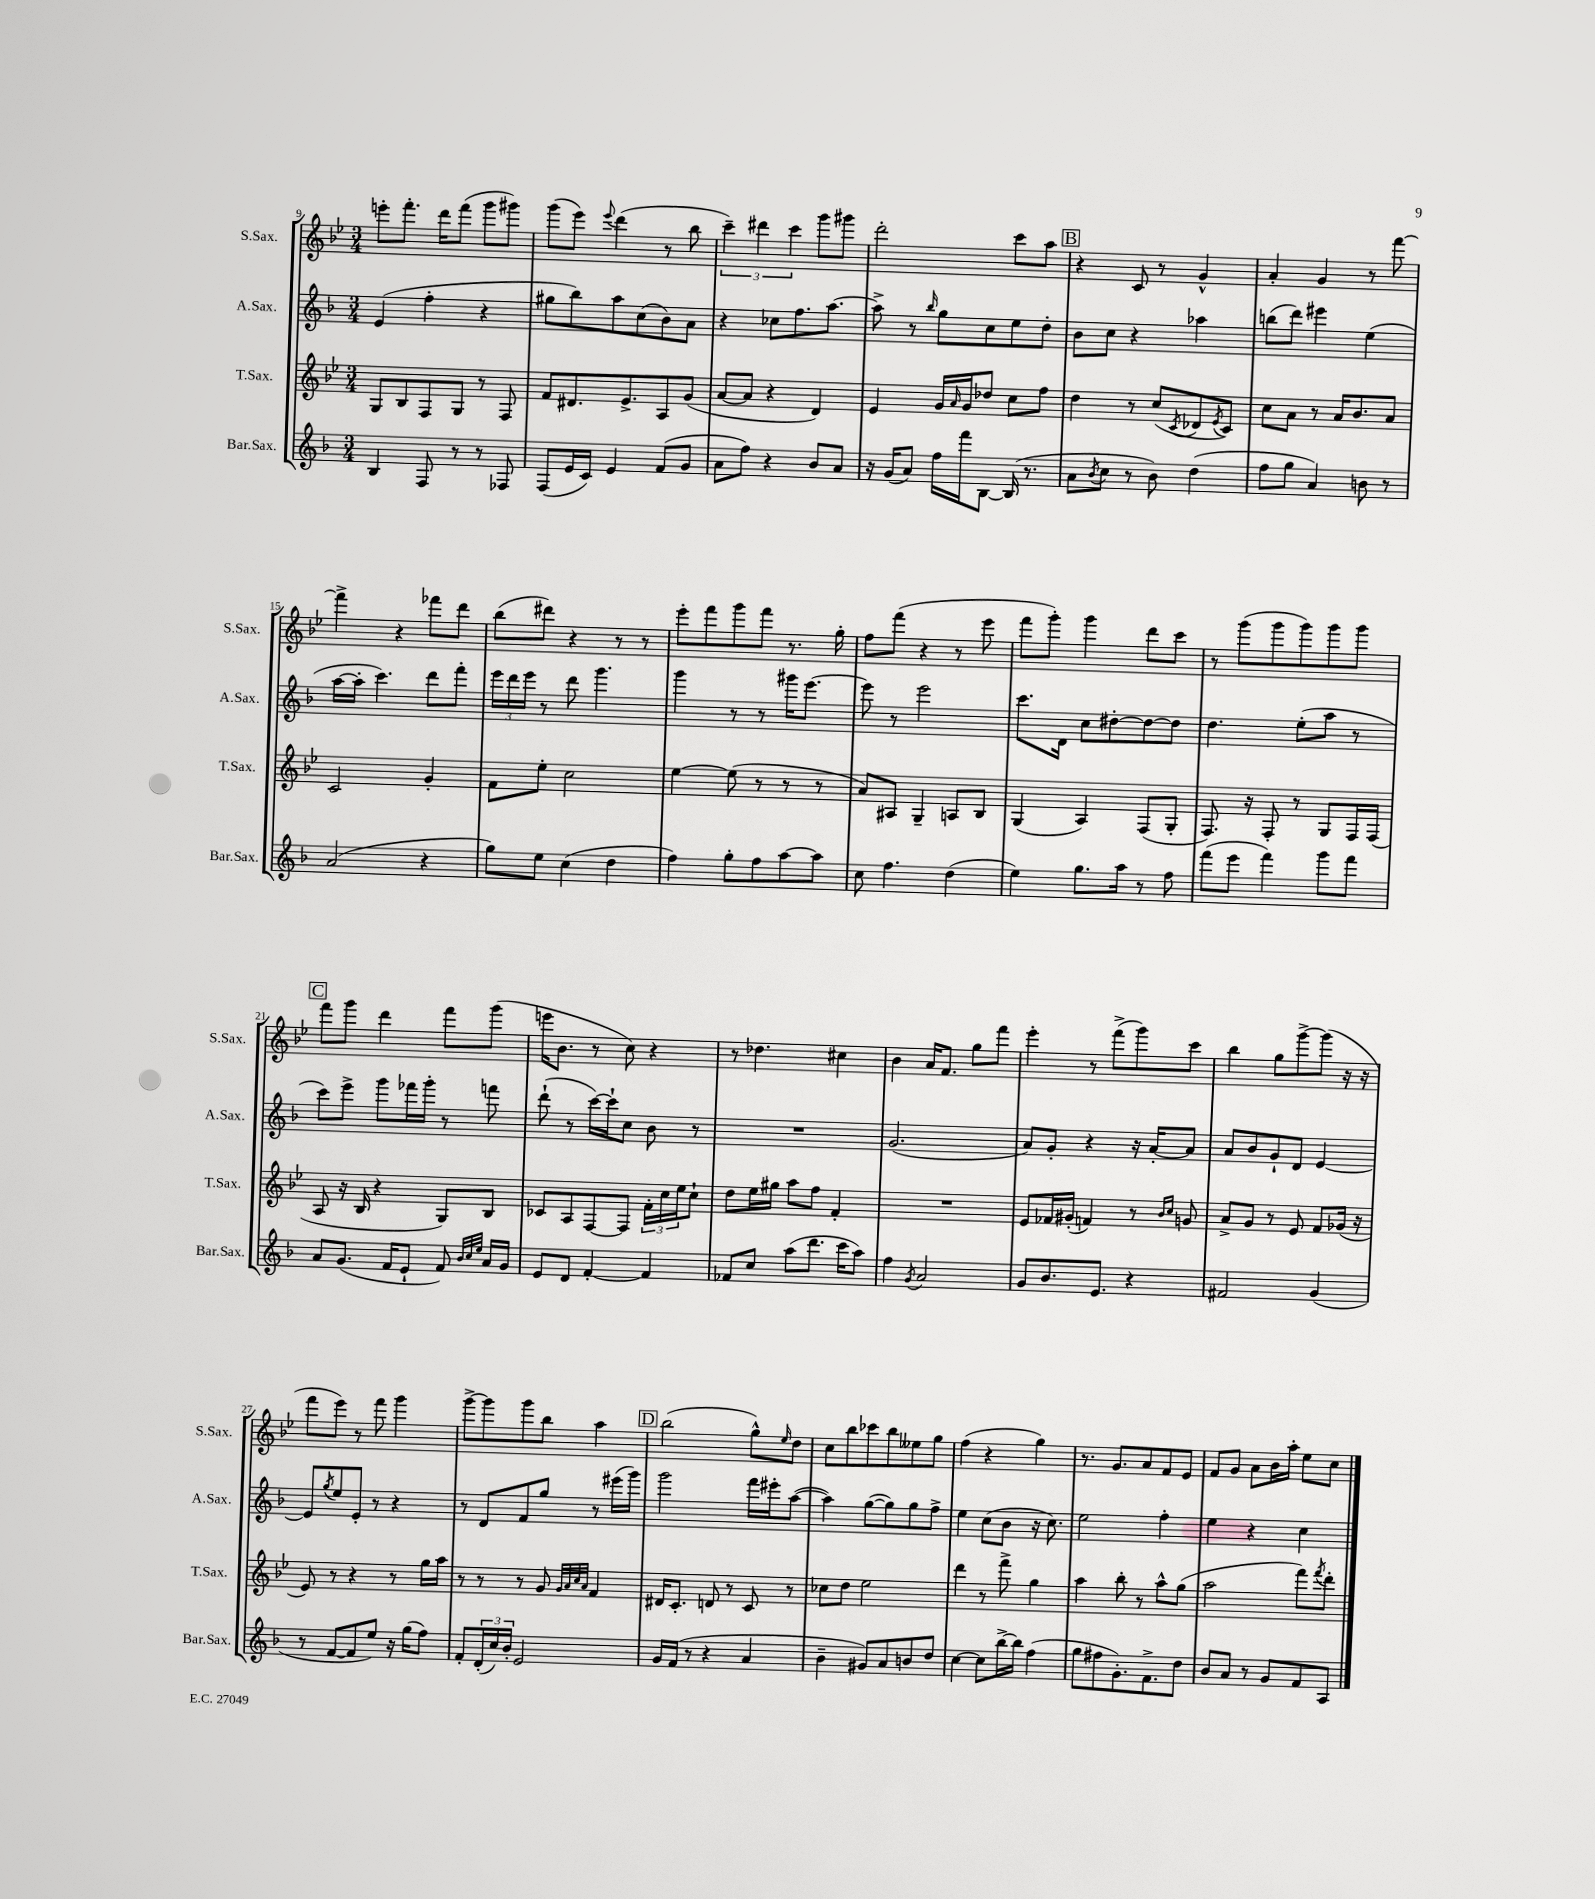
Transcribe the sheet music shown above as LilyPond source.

<<
\new StaffGroup <<
\new Staff = "s0" \with { instrumentName = "S.Sax." shortInstrumentName = "S.Sax." } {
    \clef treble \key bes \major \numericTimeSignature \time 3/4
    e'''8-. f'''8.-. d'''16 f'''8( g'''8 gis'''8) |
    g'''8( ees'''8) \appoggiatura { ees'''8 } d'''4( r8 bes''8 |
    \tuplet 3/2 { c'''4--) dis'''4 c'''4 } g'''8 gis'''8 |
    d'''2-. c'''8 a''8 |
    \mark \markup { \box "B" } r4 c'8 r8 g'4-^ |
    a'4-. g'4 r8 f'''8~ |
    f'''4-> r4 fes'''8 d'''8 |
    bes''8( dis'''8) r4 r8 r8 |
    ees'''8-. f'''8 g'''8 f'''8 r8. g''16-. |
    f''8 f'''8( r4 r8 ees'''8 |
    f'''8 g'''8-.) g'''4 d'''8 c'''8 |
    r8 g'''8( g'''8 g'''8) g'''8 g'''8 |
    \mark \markup { \box "C" } f'''8 g'''8 d'''4 f'''8 g'''8( |
    e'''16 bes'8. r8 c''8) r4 |
    r8 des''4. cis''4 |
    bes'4 a'16 f'8. g''8 f'''8 |
    ees'''4-. r8 f'''8->( g'''8) c'''8 |
    bes''4 g''8 g'''8~-> g'''8( r16 r16 |
    f'''8 ees'''8) r8 f'''8 g'''4 |
    g'''8~-> g'''8 g'''8 bes''8 a''4 |
    \mark \markup { \box "D" } bes''2( g''8-^) \grace { ees''16 } d''8 |
    c''8 bes''8 ces'''8 bes''8 eeses''8 g''8 |
    f''4( r4 g''4) |
    r8. g'8. a'8 f'8 ees'8 |
    f'8 g'8 a'8 bes'16 a''16-. ees''8 c''8 \bar "|." |
}
\new Staff = "s1" \with { instrumentName = "A.Sax." shortInstrumentName = "A.Sax." } {
    \clef treble \key f \major \numericTimeSignature \time 3/4
    e'4( f''4-. r4 |
    gis''8 bes''8) a''8 c''8( bes'8) a'8 |
    r4 ces''8 f''8. a''8.~ |
    a''8-> r8 \grace { bes''16 } g''8 c''8 e''8 d''8-. |
    \mark \markup { \box "B" } bes'8 c''8 r4 aes''4 |
    b''8( d'''8) eis'''4 e''4( |
    a''16~ a''16-. c'''4.) d'''8 f'''8-. |
    \tuplet 3/2 { e'''16 d'''16 e'''16 } r8 d'''8 g'''4. |
    g'''4 r8 r8 gis'''16 e'''8.~ |
    e'''8 r8 e'''2 |
    c'''8. d'16 c''8 dis''8~-. dis''8~ dis''8 |
    d''4. e''8-.( a''8 r8 |
    \mark \markup { \box "C" } c'''8) e'''8-> g'''8 fes'''16 g'''16-. r8 f'''8 |
    d'''8-!( r8 c'''16~) c'''16-! c''8 bes'8 r8 |
    R2. |
    g'2.( |
    a'8) g'8-. r4 r16 a'16~-. a'8 |
    a'8 bes'8 g'8-! d'8 e'4~ |
    e'8 \acciaccatura { g''8 } e''8 e'8-. r8 r4 |
    r8 d'8 f'8 g''8 r8 eis'''16( g'''16) |
    \mark \markup { \box "D" } g'''2 f'''16 eis'''16-. a''8~( |
    a''4) g''8~( g''8) g''8 f''8-> |
    e''4 c''8( bes'8 r16 c''8.) |
    e''2 f''4-. |
    e''4 r4 c''4 \bar "|." |
}
\new Staff = "s2" \with { instrumentName = "T.Sax." shortInstrumentName = "T.Sax." } {
    \clef treble \key bes \major \numericTimeSignature \time 3/4
    g8 bes8 f8 g8 r8 f8 |
    f'8 dis'8. ees'8.-> a8 g'8( |
    a'8~ a'8 r4 d'4) |
    ees'4 g'16 \grace { a'16 } g'16 des''8 c''8 f''8 |
    \mark \markup { \box "B" } d''4 r8 c''8( \acciaccatura { c'8 } des'8 \acciaccatura { ees'8 } c'8) |
    c''8 a'8 r8 a'16 bes'8. a'8 |
    c'2 g'4-. |
    f'8 ees''8-. c''2 |
    ees''4~ ees''8( r8 r8 r8 |
    a'8) ais8 g4-- a8 bes8 |
    g4( a4) f8( g8-. |
    f8.) r16 f8-. r8 g8 f16 f16( |
    \mark \markup { \box "C" } a8 r16 bes16 r4 g8) bes8 |
    ces'8 a8 f8~ f8 \tuplet 3/2 { f'16-. c''16 ees''16 } c''8-! |
    d''8 ees''16 gis''16 a''8 f''8 f'4-. |
    R2. |
    ees'8 fes'16 gis'16-.( f'4) r8 \grace { bes'16 c''16 } g'8 |
    a'8-> g'8 r8 ees'8 f'8 ges'16( r16 |
    ees'8) r8 r4 r8 g''16 a''16 |
    r8 r8 r8 g'8 \grace { g'32 a'32 c''32 a'32 } f'4 |
    \mark \markup { \box "D" } dis'16 c'8.-. d'8 r8 c'8 r8 |
    ces''8 d''8 ees''2 |
    d'''4 r8 f'''8-> g''4 |
    a''4 bes''8-. r8 a''8-^ g''8( |
    a''2 f'''8) \acciaccatura { f'''8 } d'''8-. \bar "|." |
}
\new Staff = "s3" \with { instrumentName = "Bar.Sax." shortInstrumentName = "Bar.Sax." } {
    \clef treble \key f \major \numericTimeSignature \time 3/4
    bes4 f8 r8 r8 fes8 |
    f8( e'16 c'16) e'4 f'8( g'8 |
    a'8 f''8) r4 bes'8 a'8 |
    r16 g'16( a'8) f''16 f'''16 bes8~ bes16( r8. |
    \mark \markup { \box "B" } a'8 \acciaccatura { bes'8 } c''8 r8 bes'8) d''4( |
    f''8 g''8 a'4) b'8 r8 |
    a'2( r4 |
    g''8) e''8 c''4( d''4 |
    f''4) g''8-. f''8 a''8~ a''8 |
    c''8 f''4. d''4( |
    e''4) g''8. a''16 r8 f''8 |
    f'''8( e'''8 f'''4) g'''8 f'''8 |
    \mark \markup { \box "C" } a'8 g'8.( f'16 e'8-! f'8) \grace { bes'32 c''32 e''32 } a'16 g'16 |
    e'8 d'8 f'4~-. f'4 |
    fes'8 c''8 a''8( d'''8. c'''16 a''8) |
    f''4 \acciaccatura { g'8 } a'2 |
    g'8 bes'8. e'8. r4 |
    fis'2 g'4( |
    r8 f'8~ f'8 e''8) r16 g''16( f''8) |
    f'8-. \tuplet 3/2 { d'16-.( c''16) bes'16-. } e'2 |
    \mark \markup { \box "D" } g'16 f'16( r8 r4 a'4 |
    bes'4-- gis'8) a'8 b'8 d''8 |
    c''4~ c''8 bes''16~-> bes''16 f''4( |
    g''8 fis''8 g'8.-.) f'8.-> d''8 |
    bes'8 a'8 r8 g'8 f'8 a8 \bar "|." |
}
>>
>>
\layout { \context { \Score currentBarNumber = #9 } }
